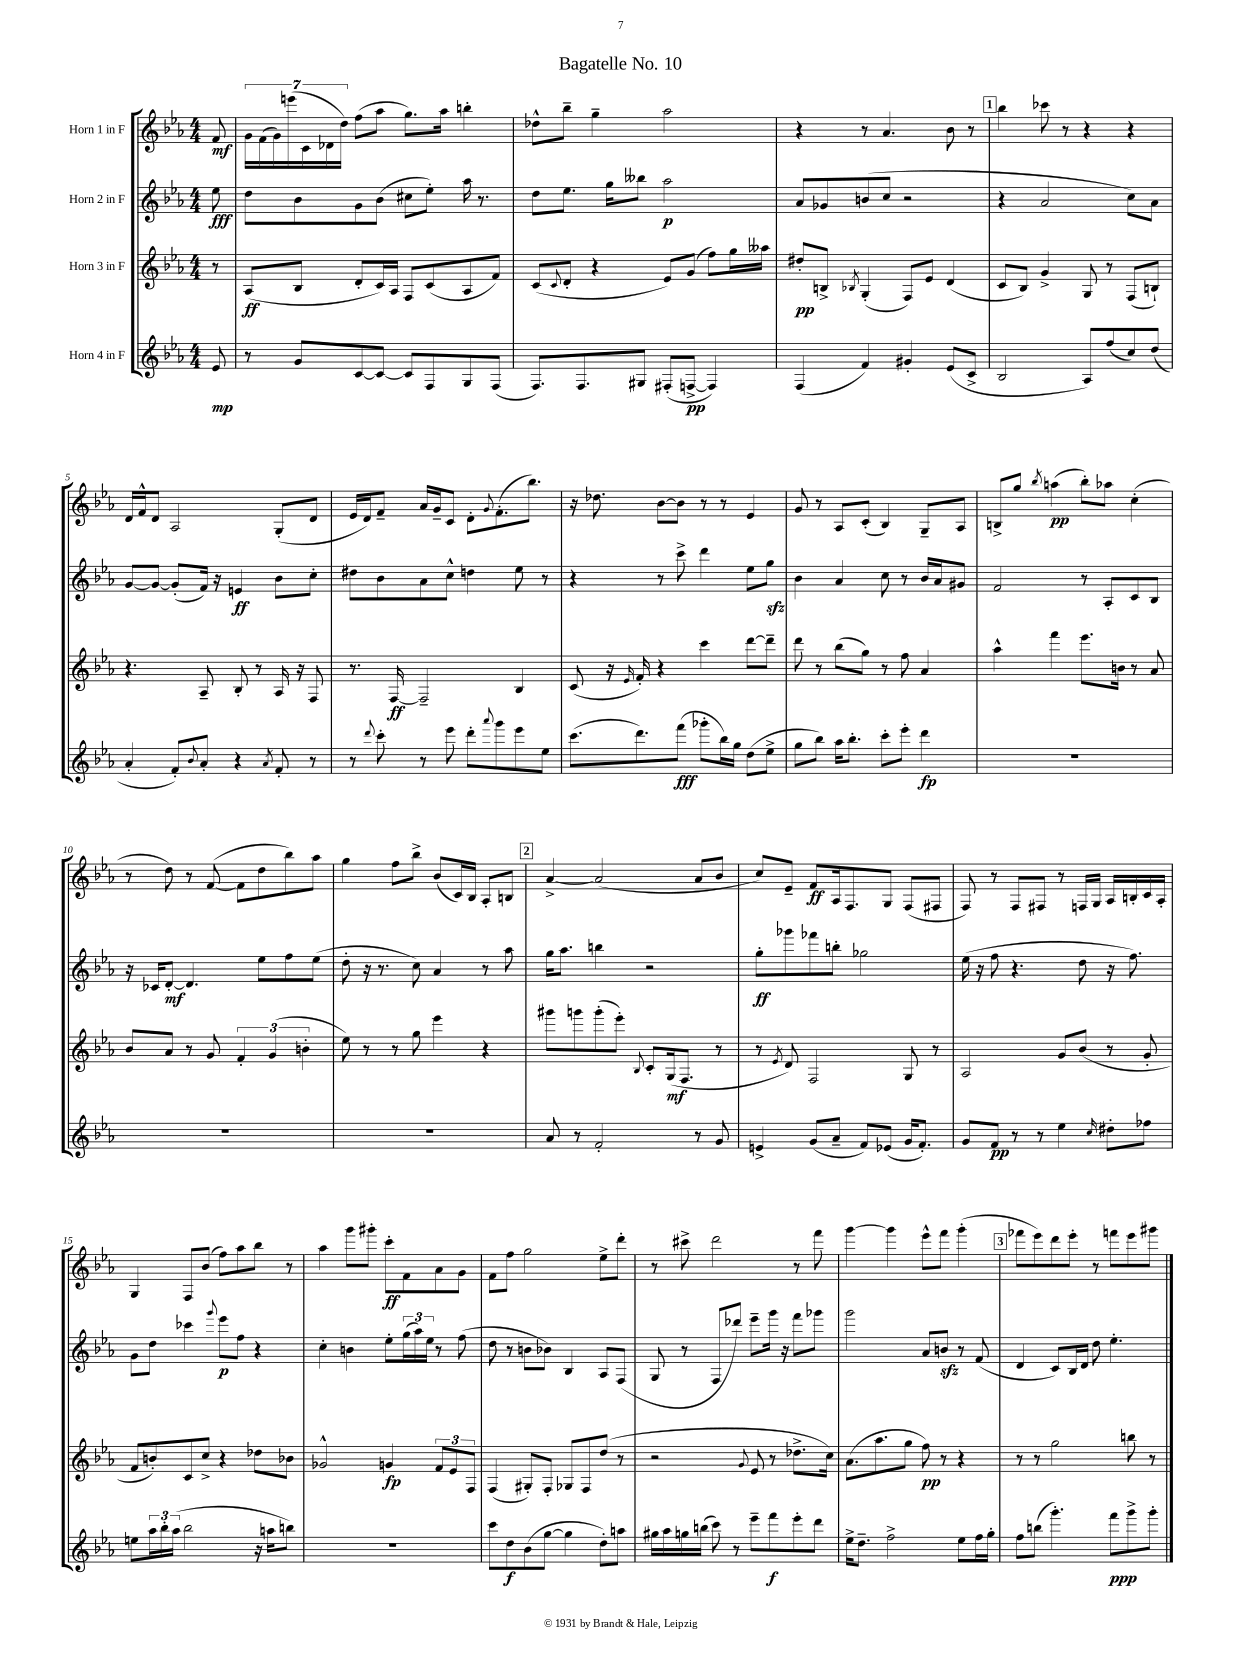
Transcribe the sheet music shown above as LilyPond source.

\header { title = "Bagatelle No. 10" }
<<
\new StaffGroup <<
\new Staff = "s0" \with { instrumentName = "Horn 1 in F" } {
    \clef treble \key ees \major \numericTimeSignature \time 4/4 \partial 8
    f'8\mf |
    \tuplet 7/4 { g'16 f'16( g'16) e'''16( c'16 des'16 d''16) } f''8( aes''8 g''8.) aes''16 b''4-. |
    des''8-^ bes''8-- g''4-- aes''2 |
    r4 r8 aes'4. bes'8 r8 |
    \mark \markup { \box "1" } bes''4 ces'''8 r8 r4 r4 |
    d'16 f'16-^ d'8 aes2 g8-.( d'8 |
    ees'16 d'16) f'8-- aes'16 g'16-- c'8 d'8-. \appoggiatura { g'8 } f'8.-.( bes''8.) |
    r16 des''8. bes'8~ bes'8 r8 r8 ees'4 |
    g'8 r8 aes8 c'8-.( bes4) g8-- aes8 |
    b8-> g''8 \acciaccatura { bes''8 } a''4\pp( bes''8-.) aes''8 c''4-.( |
    r8 d''8) r8 f'8~( f'8 d''8 bes''8) aes''8 |
    g''4 f''8 bes''8-> bes'8( c'16) bes16 aes8-. b8 |
    \mark \markup { \box "2" } aes'4~-> aes'2( aes'8 bes'8 |
    c''8) ees'8-- f'8\ff aes16 f8. g8 f8( fis8 |
    f8) r8 f8 fis8 r8 f16 g16 aes16 b16-. c'16 aes16-. |
    g4 f8 bes'8( f''8) aes''8 bes''8 r8 |
    aes''4 g'''8 gis'''8-. c'''8-.\ff f'8 aes'8 g'8 |
    f'8 f''8 g''2 ees''8-> d'''8-. |
    r8 cis'''8-> d'''2 r8 f'''8 |
    g'''4~ g'''4 ees'''8-^ f'''8 g'''4-.( |
    \mark \markup { \box "3" } fes'''8 ees'''8) d'''8 ees'''8-. r8 f'''8 ees'''8 gis'''8 \bar "|." |
}
\new Staff = "s1" \with { instrumentName = "Horn 2 in F" } {
    \clef treble \key ees \major \numericTimeSignature \time 4/4 \partial 8
    ees''8\fff |
    d''8 bes'8 g'8 bes'8( cis''8 ees''8-.) aes''16 r8. |
    d''8 ees''8. g''16 beses''8 aes''2\p |
    aes'8 ges'8 b'8( c''8 r2 |
    \mark \markup { \box "1" } r4 aes'2 c''8) aes'8 |
    g'8~ g'8~ g'8-.( f'16) r16 e'4\ff bes'8 c''8-. |
    dis''8 bes'8 aes'8 c''8-^ d''4 ees''8 r8 |
    r4 r8 c'''8-> d'''4 ees''8 g''8\sfz |
    bes'4 aes'4 c''8 r8 bes'16 aes'16 gis'8 |
    f'2 r8 aes8-. c'8 bes8 |
    r16 ces'16 d'8~-.\mf d'4. ees''8 f''8 ees''8( |
    d''8-. r16 r8. c''8) aes'4 r8 aes''8 |
    \mark \markup { \box "2" } g''16 aes''8. b''4 r2 |
    g''8-.\ff ges'''8 fes'''8 b''8-. ges''2 |
    ees''16( r16 f''8 r4. d''8 r16 f''8.) |
    g'8 d''8 ces'''4 \appoggiatura { g'''8 } ees'''8\p f''8 r4 |
    c''4-. b'4 ees''8-. \tuplet 3/2 { g''16( aes''16) ees''16 } r8 f''8( |
    d''8 r8 b'8 bes'8) bes4 aes8 f8( |
    g8 r8 f8 des'''8) ees'''8-- g'''16 r16 f'''8 ges'''8 |
    g'''2 aes'8 b'8\sfz r8 f'8( |
    \mark \markup { \box "3" } d'4 c'8) bes16 d'16 d''8 ees''4.-. \bar "|." |
}
\new Staff = "s2" \with { instrumentName = "Horn 3 in F" } {
    \clef treble \key ees \major \numericTimeSignature \time 4/4 \partial 8
    r8 |
    aes8\ff( bes8 d'8-. c'16) aes16 f8 c'8( aes8 f'8) |
    c'8( \appoggiatura { c'8 } d'8-. r4 ees'8) g'8( f''8) g''16 aeses''16 |
    dis''8-.\pp b8-> \acciaccatura { bes8 } g4-.( f8) ees'8 d'4( |
    \mark \markup { \box "1" } c'8 bes8) g'4-> g8 r8 f8( b8-!) |
    r4. aes8-- bes8-. r8 aes16 r16 f8 |
    r8. f16~\ff f2-- bes4 |
    c'8( r16 \grace { ees'16 } f'16-.) r4 c'''4 d'''8~ d'''8-- |
    d'''8 r8 bes''8( g''8) r8 f''8 aes'4 |
    aes''4-^ f'''4 ees'''8. b'16 r8 aes'8 |
    bes'8 aes'8 r8 g'8 \tuplet 3/2 { f'4-. g'4( b'4-. } |
    ees''8) r8 r8 g''8 ees'''4 r4 |
    \mark \markup { \box "2" } gis'''8 g'''8 g'''8-.( ees'''8-.) \appoggiatura { bes8 } c'8-. g16\mf( f8. r8 |
    r8 \acciaccatura { ees'8 } d'8) f2 g8 r8 |
    aes2 g'8 bes'8( r8 g'8-. |
    f'8 b'8-.) c'8 c''8-> r4 des''8 bes'8 |
    ges'2-^ g'4\fp \tuplet 3/2 { f'8 ees'8 f8 } |
    f4( gis8-.) f8-. ges8 f8 d''8( r8 |
    r2 \appoggiatura { g'8 } ees'8 r8 des''8.-> c''16) |
    aes'8.( aes''8. g''8 f''8\pp) r8 r4 |
    \mark \markup { \box "3" } r8 r8 g''2 b''8 r8 \bar "|." |
}
\new Staff = "s3" \with { instrumentName = "Horn 4 in F" } {
    \clef treble \key ees \major \numericTimeSignature \time 4/4 \partial 8
    ees'8\mp |
    r8 g'8 c'8~ c'8~ c'8 f8 g8 f8( |
    f8.) f8. gis8 fis8-.( f8~->\pp f4) |
    f4( f'4) gis'4-. ees'8( c'8-> |
    \mark \markup { \box "1" } bes2 aes8) f''8( c''8) d''8( |
    aes'4-. f'8-.) \appoggiatura { bes'8 } aes'8-. r4 \acciaccatura { aes'8 } f'8-. r8 |
    r8 \appoggiatura { d'''8 } c'''8-. r8 ees'''8 d'''8-. \appoggiatura { aes'''8 } g'''8 ees'''8 ees''8 |
    c'''8.( d'''8.) f'''8\fff( ges'''8-. bes''16) g''16 d''8( ees''8-> |
    g''8 bes''8) aes''16 bes''8.-. c'''8-. ees'''8-. d'''4\fp |
    R1 |
    R1 |
    R1 |
    \mark \markup { \box "2" } aes'8 r8 f'2-. r8 g'8 |
    e'4-> g'8( aes'8-- f'8) ees'8( g'16 f'8.-.) |
    g'8 f'8\pp r8 r8 ees''4 \grace { c''16 } dis''8-. fes''8 |
    e''8 \tuplet 3/2 { aes''16 bes''16-. aes''16( } bes''2 r16 a''16 b''8) |
    R1 |
    c'''8 d''8\f bes'8( g''8~ g''4 d''8-.) a''8 |
    gis''16 aes''16 g''16 b''16( c'''8) r8 ees'''8-- f'''8\f ees'''8-. d'''8 |
    ees''16-> d''8.-- f''2-> ees''8 f''16 g''16-. |
    \mark \markup { \box "3" } f''8 b''8( g'''4.-.) f'''8\ppp g'''8-> g'''8-. \bar "|." |
}
>>
>>
